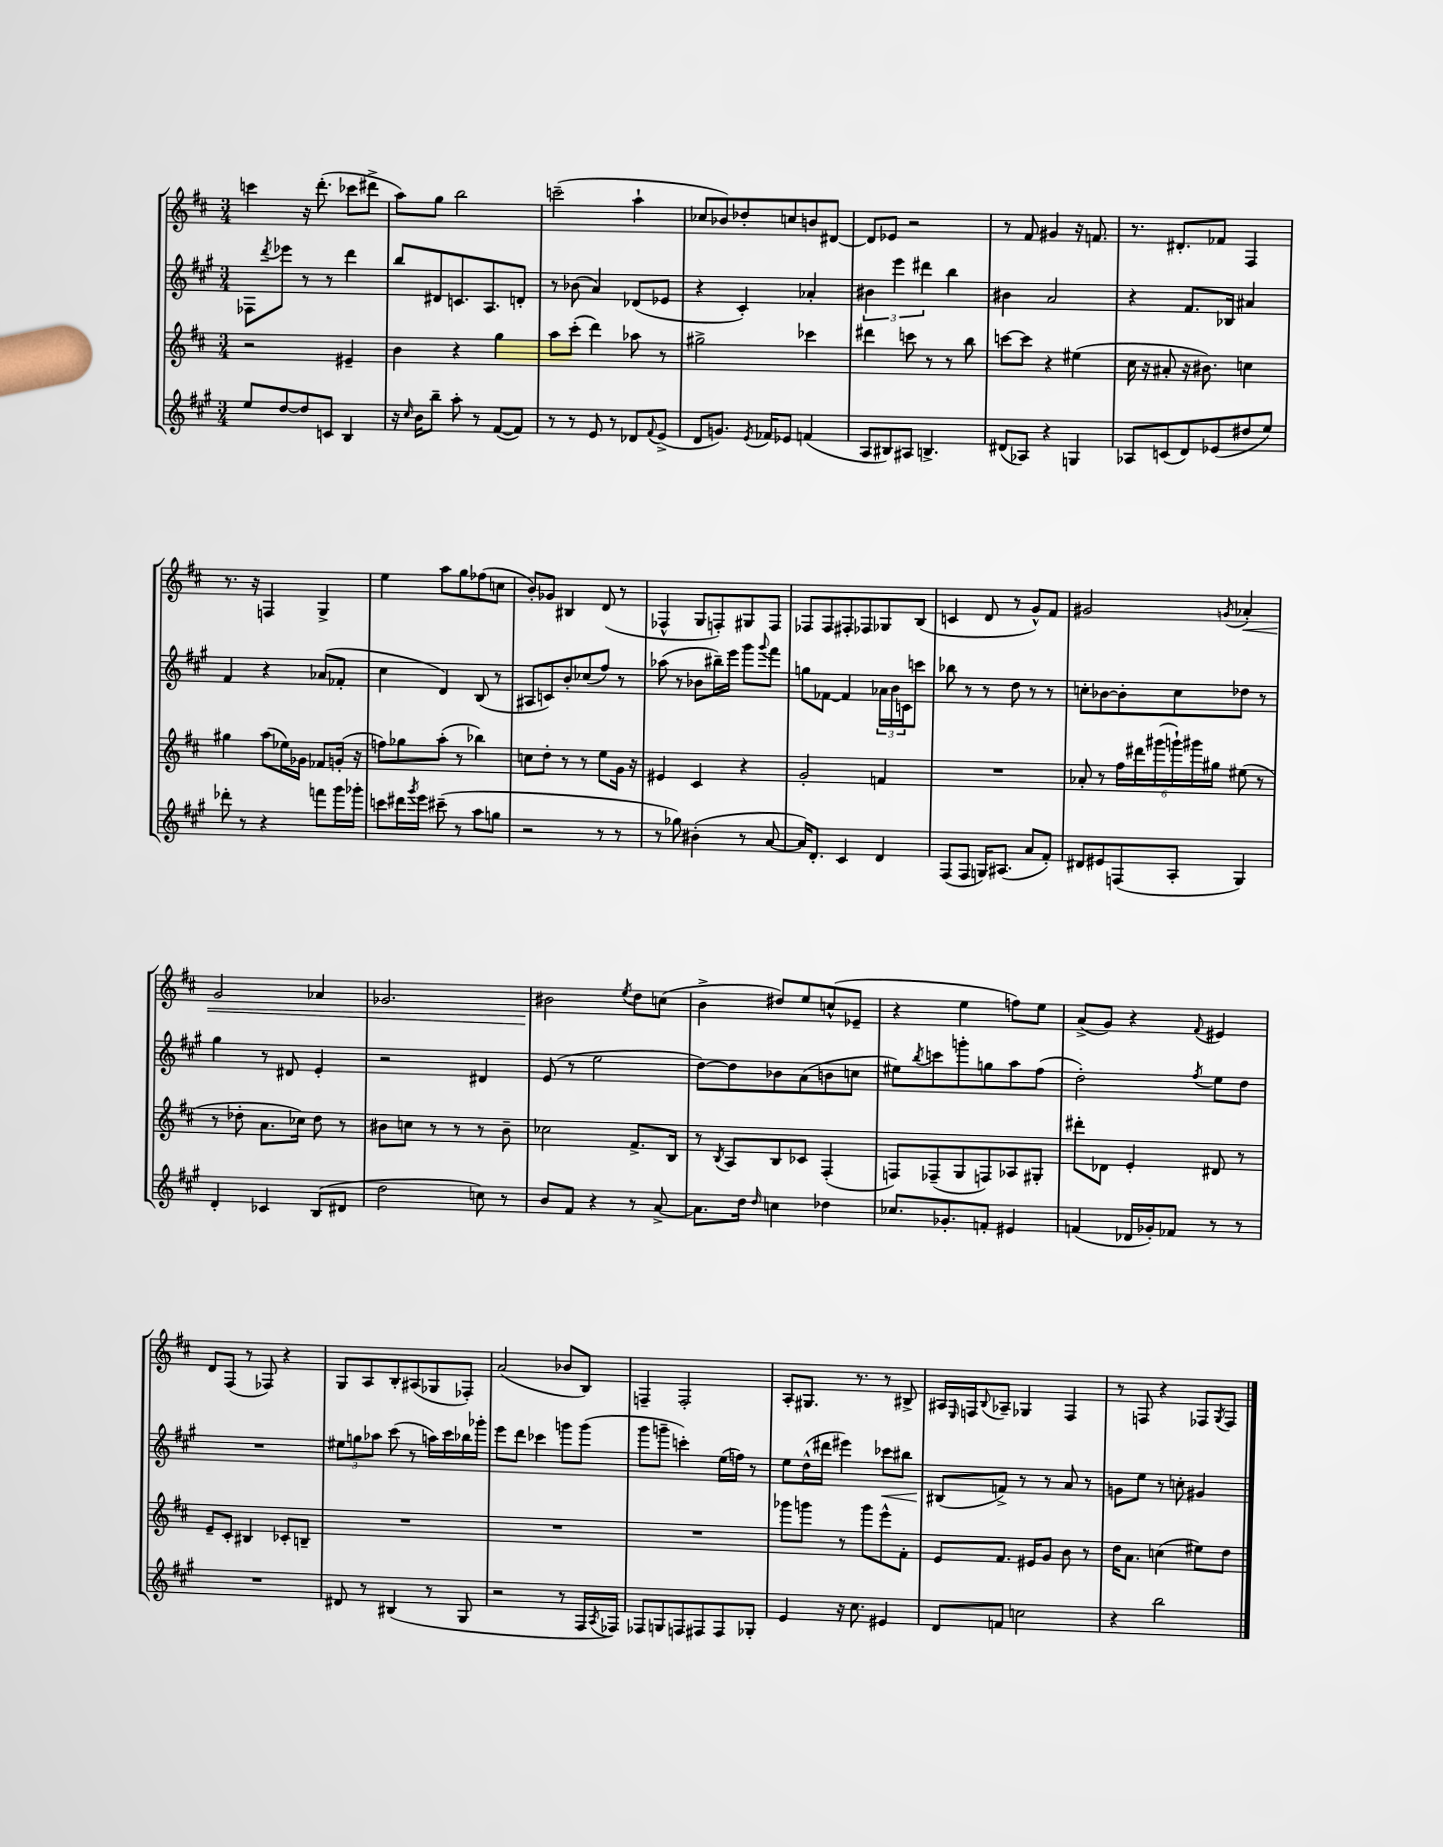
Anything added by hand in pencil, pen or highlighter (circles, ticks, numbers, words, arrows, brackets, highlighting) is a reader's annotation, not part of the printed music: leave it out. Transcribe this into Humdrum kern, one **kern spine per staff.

**kern	**kern	**kern	**dynam	**kern	**dynam
*part4	*part3	*part2	*part2	*part1	*part1
*staff4	*staff3	*staff2	*staff2	*staff1	*staff1
*clefG2	*clefG2	*clefG2	*	*clefG2	*
*k[f#c#g#]	*k[f#c#]	*k[f#c#g#]	*	*k[f#c#]	*
*M3/4	*M3/4	*M3/4	*	*M3/4	*
=22	=22	=22	=22	=22	=22
8ee/L	2r	8F-X\L	.	4cccn\	.
.	.	8qddd/	.	.	.
[8dd/	.	8eee-X\J	.	.	.
8dd/]	.	8r	.	16r	.
.	.	.	.	(8.ddd'\	.
8cn/J	.	8r	.	.	.
4B/	4e#X~/	4ddd\	.	8ccc-X\L	.
.	.	.	.	8ddd#X^\J	.
=23	=23	=23	=23	=23	=23
16r	4b\	8bb/L	.	8aa\L)	.
16qqcc#/	.	.	.	.	.
16b\KL	.	.	.	.	.
8bb~\J	.	8d#X/	.	8gg\J	.
8aa'\	4r	8.cn/	.	2bb\	.
8r	.	.	.	.	.
.	.	8.A/	.	.	.
([8f#/L	4gg\	.	.	.	.
8f#/J])	.	8dn'/J	.	.	.
=24	=24	=24	=24	=24	=24
8r	8aa\L	8r	.	(2cccn~\	.
8r	(8ccc#'\J	(8b-X\	.	.	.
8e/	4ddd\)	4a/)	.	.	.
8r	.	.	.	.	.
8d-X/L	8aa-X\	(8d-X/L	.	4aa`\	.
8qqf#/	.	.	.	.	.
(8e^/J	8r	8e-X/J	.	.	.
=25	=25	=25	=25	=25	=25
8d/L	2gg#X^\	4r	.	8cc-X/L	.
8.gn/J)	.	.	.	8b-X/)	.
.	.	4c#'/)	.	8dd-X'/	.
8qe/	.	.	.	.	.
16f-X/KL	.	.	.	.	.
8e-X/J	.	.	.	8ccn/	.
(4fn/	4ccc-X\	4a-X'/	.	8bn/	.
.	.	.	.	[8d#X/J	.
=26	=26	=26	=26	=26	=26
8A/L	4ddd#X\	6b#X\	.	8d#/L]	.
8B#X/)	.	.	.	8e-X/J	.
.	.	6eee\	.	.	.
8A#X/J	8cccn\	.	.	2r	.
.	.	6ddd#X\	.	.	.
4.Bn^/	8r	.	.	.	.
.	8r	4bb\	.	.	.
.	8bb\	.	.	.	.
=27	=27	=27	=27	=27	=27
(8d#X/L	[8cccn\L	4b#X\	.	8r	.
8A-X/J)	8ccc\J]	.	.	8f#/	.
4r	4r	2a/	.	4g#X/	.
4Gn/	(4ee#X\	.	.	16r	.
.	.	.	.	8.fn/	.
=28	=28	=28	=28	=28	=28
8A-X/L	16cc#\	4r	.	8.r	.
.	16r	.	.	.	.
(8cn/	8a#X'/	.	.	.	.
.	.	.	.	8.d#X'/L	.
8d/)	16r	8.f#/L	.	.	.
.	8.b#X\)	.	.	.	.
(8e-X/	.	.	.	8f-X/J	.
.	.	16B-X/Jk	.	.	.
8dd#X/	4ccn\	4a#X/	.	4F#/	.
8ee/J)	.	.	.	.	.
!!LO:LB:g=z
=29	=29	=29	=29	=29	=29
8ddd-X'\	4gg#X\	4f#/	.	8.r	.
8r	.	.	.	.	.
.	.	.	.	16r	.
4r	(8aa\L	4r	.	4Fn/	.
.	16ee-X\L)	.	.	.	.
.	16g-X\JJ	.	.	.	.
8fffn\L	8f-X/L	(8a-X/L	.	4G^/	.
16ggg#\L	(16gn'/Jk	8f-X'/J	.	.	.
16ggg-X'\JJ	16r	.	.	.	.
=30	=30	=30	=30	=30	=30
8cccn\L	8ffn\L)	4cc#\	.	4ee\	.
16ddd#X\L	8gg-X\	.	.	.	.
8qggg#/	.	.	.	.	.
16eee\JJ	.	.	.	.	.
(8ccc#X~\	(8aa'\J	4d/)	.	8aa\L	.
8r	8r	.	.	8gg\	.
8aa\L	4bb-X\)	(8B/	.	(8ff-X\	.
8ggn\J	.	8r	.	8ccn\J	.
=31	=31	=31	=31	=31	=31
2r	8ccn\L	8A#X/L	.	8b'/L)	.
.	8dd'\J	8cn/)	.	8g-X/J	.
.	8r	8b'/	.	4B#X/	.
.	8r	(8cc-X/	.	.	.
8r	8ee\L	8ff#/J)	.	(8d/	.
8r	16g\Jk	8r	.	8r	.
.	16r	.	.	.	.
=32	=32	=32	=32	=32	=32
8r	4e#X/	(8aa-X\	.	4F-X^^/	.
8gg-X\)	.	8r	.	.	.
(4b#X'\	4c#/	8b-X\L	.	8G/L	.
.	.	16bb#X~\L)	.	8Fn'/)	.
.	.	16eee\JJ	.	.	.
8r	4r	8ggg#\L	.	8G#X/	.
.	.	8qqggg#/	.	.	.
[8a/	.	8fff#\J	.	8F/J	.
=33	=33	=33	=33	=33	=33
16a/KL])	2g'/	8ggn\L	.	8F-X/L	.
8.d'/J	.	.	.	.	.
.	.	[8f-X\J	.	8F-/	.
4c#/	.	4f-/]	.	8F#X'/	.
.	.	.	.	8F-X/	.
4d/	4fn/	24a-X\LL	.	8G-X/	.
.	.	24b\	.	.	.
.	.	24cn\J	.	.	.
.	.	8cccn\J	.	(8B/J	.
=34	=34	=34	=34	=34	=34
(8F#/L	2.r	8bb-X\	.	4cn/	.
8F#/J	.	8r	.	.	.
16Gn/KL)	.	8r	.	8d/	.
(8.A#X/J	.	.	.	.	.
.	.	8dd\	.	8r	.
8a/L	.	8r	.	8g^^/L)	.
8f#'/J)	.	8r	.	8f#/J	.
=35	=35	=35	=35	=35	=35
8d#X/L	8a-X'/	8ccn'\L	.	2g#X/	.
8e#X/	8r	[8b-X\	.	.	.
(8Fn/	24ff#\LL	8b-'\]	.	.	.
.	24ddd#X\	.	.	.	.
.	(24ggg#X\	.	.	.	.
8A'/J	24gggn`\)	8cc\	.	.	.
.	24ggg#X\	.	.	.	.
.	24gg#X\JJ	.	.	.	.
.	.	.	.	8qgn/	.
!	!	!	!	!	!LO:HP:b
4G#/)	(8ee#X\	8dd-X\J	.	4a-X'/	<
.	8r	8r	.	.	.
!!LO:LB:g=z
=36	=36	=36	=36	=36	=36
4d'/	8r	4gg#\	.	2g/	.
.	8dd-X'\	.	.	.	.
4c-X/	8.a\L	8r	.	.	.
.	.	8d#X/	.	.	.
.	16cc-X\Jk)	.	.	.	.
(8B/L	8dd-\	4e'/	.	4a-X/	.
8d#X/J	8r	.	.	.	.
=37	=37	=37	=37	=37	=37
2dd\	8b#X\L	2r	.	2.g-X/	.
.	8ccn\J	.	.	.	.
.	8r	.	.	.	.
.	8r	.	.	.	.
8ccn\)	8r	4d#X/	.	.	.
8r	8b#~\	.	.	.	.
=38	=38	=38	=38	=38	=38
8b/L	2cc-X\	(8e/	.	2b#X\	.
8f#/J	.	8r	.	.	.
4r	.	2ee\	.	.	.
.	.	.	.	8qee/	.
8r	8.f#^/L	.	.	8dd\L	[
[8a^/	.	.	.	(8ccn\J	.
.	16B/Jk	.	.	.	.
=39	=39	=39	=39	=39	=39
8.a\L]	8r	[8dd\L)	.	4b^\	.
.	8qB/	.	.	.	.
.	8A/L	8dd\]	.	.	.
16dd\Jk	.	.	.	.	.
16qqdd/	.	.	.	.	.
4ccn\	8B/	8b-X\	.	8dd#X/L)	.
.	8c-X/J	(8a\	.	8ee/	.
4dd-X\	(4F#'/	8bn\	.	(8ccn^^/	.
.	.	8ccn\J	.	8e-X~/J	.
=40	=40	=40	=40	=40	=40
8.cc-X/L	8Fn/L)	8ee#X\L)	.	4r	.
.	.	8qbb/	.	.	.
.	(8F-X~/	8cccn\	.	.	.
8.g-X'/	.	.	.	.	.
.	8G/	8gggn'\	.	4ee\	.
8fn'/J	8Fn/)	8ggn\	.	.	.
4e#X/	8A-X/	8aa\	.	8ffn\L)	.
.	8G#X'/J	(8ff#\J	.	8ee\J	.
=41	=41	=41	=41	=41	=41
(4fn/	8ddd#X'\L	2dd'\)	.	(8a^/L	.
.	8d-X\J	.	.	8g/J)	.
16d-X/LL	4e'/	.	.	4r	.
16g-X'/J)	.	.	.	.	.
8f-X/J	.	.	.	.	.
.	.	8qff#/	.	8qqf#/	.
8r	8d#X/	8ee\L	.	4e#X/	.
8r	8r	8dd\J	.	.	.
!!LO:LB:g=z
=42	=42	=42	=42	=42	=42
2.r	8e~/L	2.r	.	8d/L	.
.	8c#'/J	.	.	(8F#/J	.
.	4B#X/	.	.	8r	.
.	.	.	.	8F-X/)	.
.	8c-X'/L	.	.	4r	.
.	8Bn~/J	.	.	.	.
=43	=43	=43	=43	=43	=43
8d#X/	2.r	12ee#X\L	.	8G/L	.
.	.	12ggn\	.	.	.
8r	.	.	.	8A/	.
.	.	12aa-X\J	.	.	.
(4B#X/	.	(8ccc#\	.	8B'/	.
.	.	8r	.	(8A#X/	.
8r	.	16aan\LL)	.	8G-X/	.
.	.	16ccc#\	.	.	.
8G#/	.	16bb-X\	.	8F-X'/J)	.
.	.	16ggg-X'\JJ	.	.	.
=44	=44	=44	=44	=44	=44
2r	2.r	8eee\L	.	(2a/	.
.	.	8ddd\J	.	.	.
.	.	4ccc-X\	.	.	.
8r	.	8gggn\L	.	8b-X/L	.
16F#/LL	.	(8ggg\J	.	8B/J)	.
8qA/	.	.	.	.	.
16F-X/JJ)	.	.	.	.	.
=45	=45	=45	=45	=45	=45
8F-X/L	2.r	8ggg#\L	.	4Fn~/	.
8Gn/	.	8gggn~\J	.	.	.
8Fn/	.	4cccn'\)	.	2F'/	.
8F#X/	.	.	.	.	.
8F#/	.	(16ee\LL	.	.	.
.	.	16ffn\JJ)	.	.	.
8G-X'/J	.	8r	.	.	.
=46	=46	=46	=46	=46	=46
4e/	8ggg-X\L	8ee\L	.	8A'/L	.
.	8gggn\J	(16dd^^\L	.	8.G#X/J	.
.	.	16ddd#X\JJ	.	.	.
16r	8r	4eee#X\)	.	.	.
8.cc#\	.	.	.	8.r	.
.	8ggg\L	.	.	.	.
!	!	!	!LO:HP:b	!	!
4e#X/	8eee^^\	8ccc-X\L	<	8r	.
.	8f#'\J	8bb#X\J	.	8B#X^/	.
=47	=47	=47	=47	=47	=47
8d/L	8e/L	(8B#X/L	.	16A#X/LL	.
.	.	.	.	16qqE/	.
.	.	.	.	16Fn/J	.
.	.	.	.	8qqB/	.
8fn/J	8.f#/J	8fn^/J)	[	8A-X~/J	.
2ccn\	.	8r	.	4G-X/	.
.	16e#X/KL	.	.	.	.
.	8g/J	8r	.	.	.
.	8b\	8a/	.	4F/	.
.	8r	8r	.	.	.
=48	=48	=48	=48	=48	=48
4r	16dd\KL	8gn\L	.	8r	.
.	8.a\J	.	.	.	.
.	.	8ee\J	.	8Fn/	.
2bb\	(4ccn\	8r	.	4r	.
.	.	8ccn'\	.	.	.
.	8ee#X\L)	4g#X/	.	8F-X/L	.
.	.	.	.	8qG/	.
.	8dd\J	.	.	8F-/J	.
==	==	==	==	==	==
*-	*-	*-	*-	*-	*-
